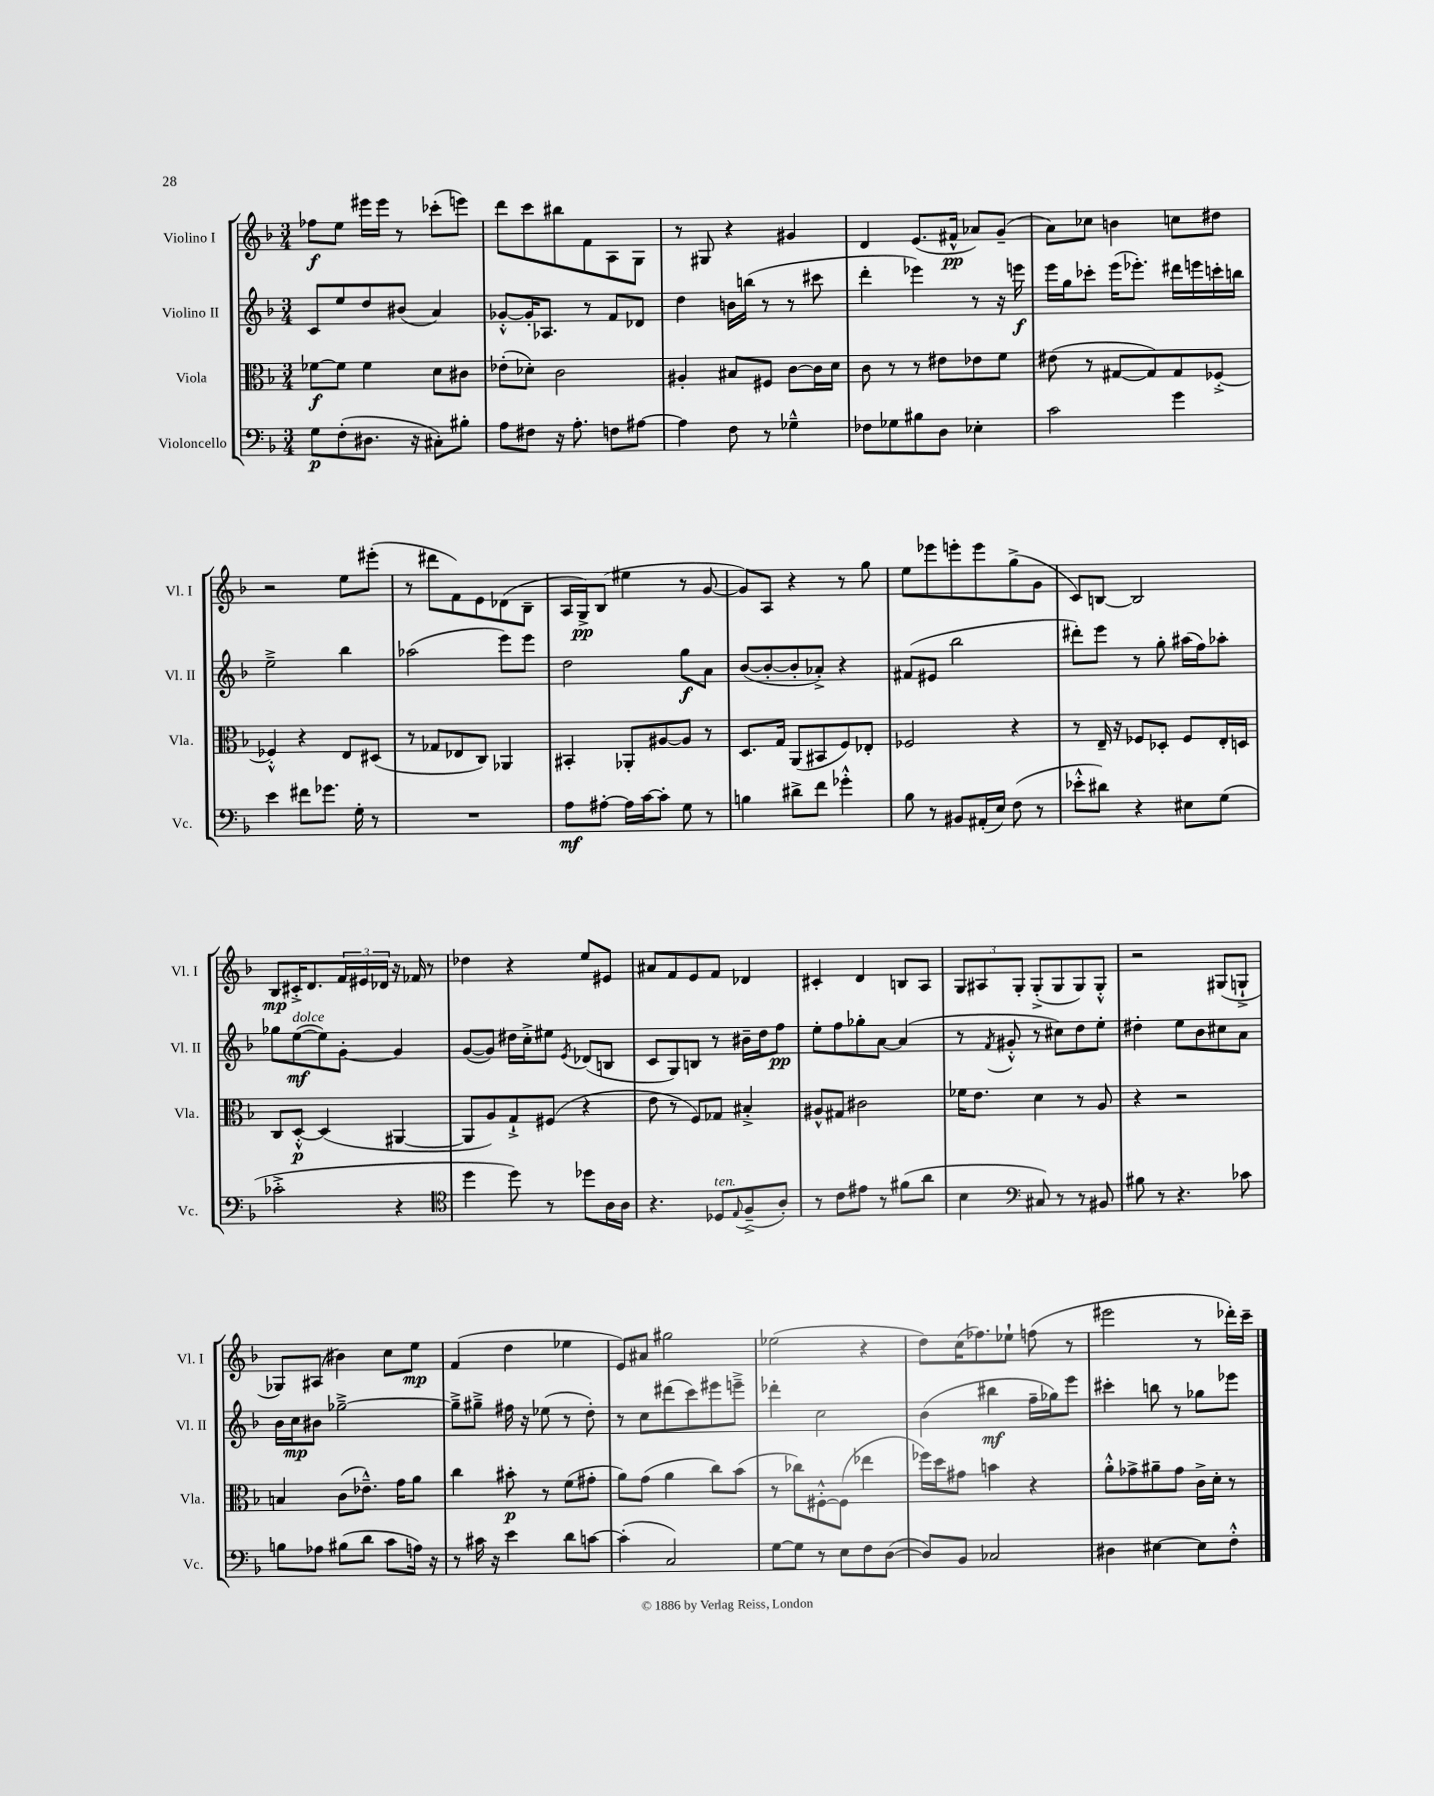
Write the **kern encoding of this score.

**kern	**kern	**kern	**kern
*staff4	*staff3	*staff2	*staff1
*clefF4	*clefC3	*clefG2	*clefG2
*k[b-]	*k[b-]	*k[b-]	*k[b-]
*M3/4	*M3/4	*M3/4	*M3/4
8G	[8f-	8c	8ff-
(8F'	8f-]	8ee	8ee
8.D#	4f-	8dd	16eee#
.	.	.	16eee#
.	.	(8b#	8r
16r	.	.	.
8C#')	8d	4a)	(8ccc-'
8B#'	8c#	.	8eee)
=	=	=	=
8A	(8e-'	[8g-'^^	8ddd
8F#	8d-')	16g-']	8ccc
.	.	8.A-	.
16r	2c	.	8bb#
8.A'	.	.	.
.	.	8r	8f
8F	.	8f	8A
[8A#	.	8d-	8G
=	=	=	=
4A#]	4A#'	4dd	8r
.	.	.	8G#
8F	8B#	16b	4r
.	.	(16bb	.
8r	8F#	8r	.
4G-~^^	[8c	8r	4g#
.	16c]	8ccc#	.
.	16d	.	.
=	=	=	=
8F-	8c	4ddd'	4d
8G-	8r	.	.
8B#	8r	4eee-)	(8.e
8D	8e#	.	.
.	.	.	16f#^^
4E-'	8e-	8r	8a-)
.	8f	16r	(8g~
.	.	16eee	.
=	=	=	=
2c	(8e#	16eee	8a)
.	.	16gg	.
.	8r	8ccc-'	8cc-
.	[8G#	(16eee	4b
.	.	8.eee-')	.
.	8G#])	.	.
4g	8G#	16ddd#	8cc
.	.	16eee	.
.	[8F-'^	16ccc'	8dd#
.	.	16bb	.
=	=	=	=
4e	4F-'^^]	2ee~^	2r
8f#	4r	.	.
8.g-	.	.	.
.	8E	4bb-	8ee
16G'	.	.	.
8r	(8D#	.	(8eee#'
=	=	=	=
2.r	8r	(2aa-	8r
.	8G-	.	8ddd#
.	8E-	.	8f)
.	8C)	.	8e
.	4AA-	8eee)	(8d-
.	.	8eee	8B-~
=	=	=	=
8A	4BB#'	2dd	16A
.	.	.	16G^)
[8A#'	.	.	(8B-
16A#]	8AA-'	.	4ee#
[16c	.	.	.
8c']	[8A#	.	.
8G	8A#]	8gg	8r
8r	8r	8a	[8g
=	=	=	=
4B	8.D	([8b-	8g])
.	.	8b-'_	8A
.	16G	.	.
8d#^	(8AA	8b-']	4r
8f	8BB#	8a-'^)	.
4g-'^^	8F)	4r	8r
.	8E-'	.	8gg
=	=	=	=
8B-	2F-	(8f#	8ee
8r	.	8e#	8eee-
8BB#	.	2bb-	8eee'
(16AA#'	.	.	8eee
16E)	.	.	.
(8F	4r	.	(8gg^
8r	.	.	8g
=	=	=	=
8e-'^^	8r	8ddd#')	8c)
8d#)	16E~	8eee	[8B
.	16r	.	.
4r	8F-	8r	2B]
.	8D-'	8gg'	.
8E#	8F-	(16aa#	.
.	.	16ff)	.
(8G	16E'	8aa-'	.
.	16D	.	.
=	=	=	=
2c-'^	8C	8gg-	8B-
.	[8D'^^	([8ee	16c#'^
.	.	.	8.d
.	(4D]	8ee])	.
.	.	[8g'	24f
.	.	.	24e#
.	.	.	24d-
4r	[4AA#	4g]	16r
.	.	.	16f-
.	.	.	8r
=	=	=	=
*clefC4	*	*	*
4dd	8AA#]	([8g	4dd-
.	8A)	8g])	.
8dd)	8G`^	16dd#	4r
.	.	16cc'^	.
8r	(8F#	8ee#	.
.	.	8qe	.
8dd-	4r	(8d-	8ee
16A	.	8B	8e#
16A	.	.	.
=	=	=	=
4.r	8e	8c	8a#
.	8r	8G)	8f
.	8F)	8B	8e
8D-	8G-	8r	8f
8qqE	.	.	.
(8F~^	4B#'^	16b#~	4d-
.	.	16dd	.
8A')	.	8ff	.
=	=	=	=
8r	8A#^^	8ee'	4c#'
8c	8G#	8ff	.
8e#	2c#	8gg-'	4d
8r	.	[8a	.
(8f#	.	(4a]	8B
8a	.	.	8A
=	=	=	=
4B-	16f-	8r	12G
.	8.e	.	.
.	.	.	12A#
.	.	8qf	.
.	.	8g#'^^	.
.	.	.	12G'
*clefF4	*	*	*
8C#)	4d	8r	(8G'^
8r	.	8cc#)	8G
8r	8r	8dd	8G)
8BB#	8A	8ee'	8G'^^
=	=	=	=
8B#	4r	4dd#'	2r
8r	.	.	.
4.r	2r	8ee	.
.	.	8b-	.
.	.	8cc#	(8G#
8c-	.	8a	8G`^
=	=	=	=
8B	4B	16b-	8G-)
.	.	16cc	.
8A-	.	8b#	(8A#
(8B#	(8c	[2gg-~^	4b#)
8d	8.e-~^^)	.	.
8c	.	.	8cc
.	16g	.	.
16A)	8a	.	8ee
16r	.	.	.
=	=	=	=
8r	4cc	8gg-~^]	(4f
16c#	.	8gg#~^	.
16r	.	.	.
4e	8b#'	16ff#	4dd
.	.	16r	.
.	8r	(8ee-	.
8d	(8f	8r	4ee-
[8c	8g#'	8dd')	.
=	=	=	=
(4c']	8a)	8r	8e)
.	(8g	8cc	8a#
2C)	4a	(8ddd#	2gg#
.	.	8ccc)	.
.	8cc)	8eee#	.
.	(8b-	8eee~^	.
=	=	=	=
[8G	8r	4ddd-'	(2ee-
8G]	8cc-)	.	.
8r	[8F#'^^	2cc	.
8E	(8F#]	.	.
8F	4ee-	.	4r
([8D	.	.	.
=	=	=	=
8D])	16ff-)	(4b-	8dd)
.	16dd	.	.
8BB-	8g#	.	(16cc
.	.	.	8.ff-)
2C-	4b	4bb#	.
.	.	.	8ee-`
.	4r	16ff~	(8ff
.	.	16gg-)	.
.	.	8eee	8r
=	=	=	=
4D#	8a'^^	4ccc#'	2eee#
.	8g-^	.	.
[4E#	8a#~	8bb	.
.	8g-	8r	.
8E#]	16c^	8gg-	8r
.	16d'	.	.
8F'^^	8r	8eee-	16ddd-')
.	.	.	16ccc~
==	==	==	==
*-	*-	*-	*-
